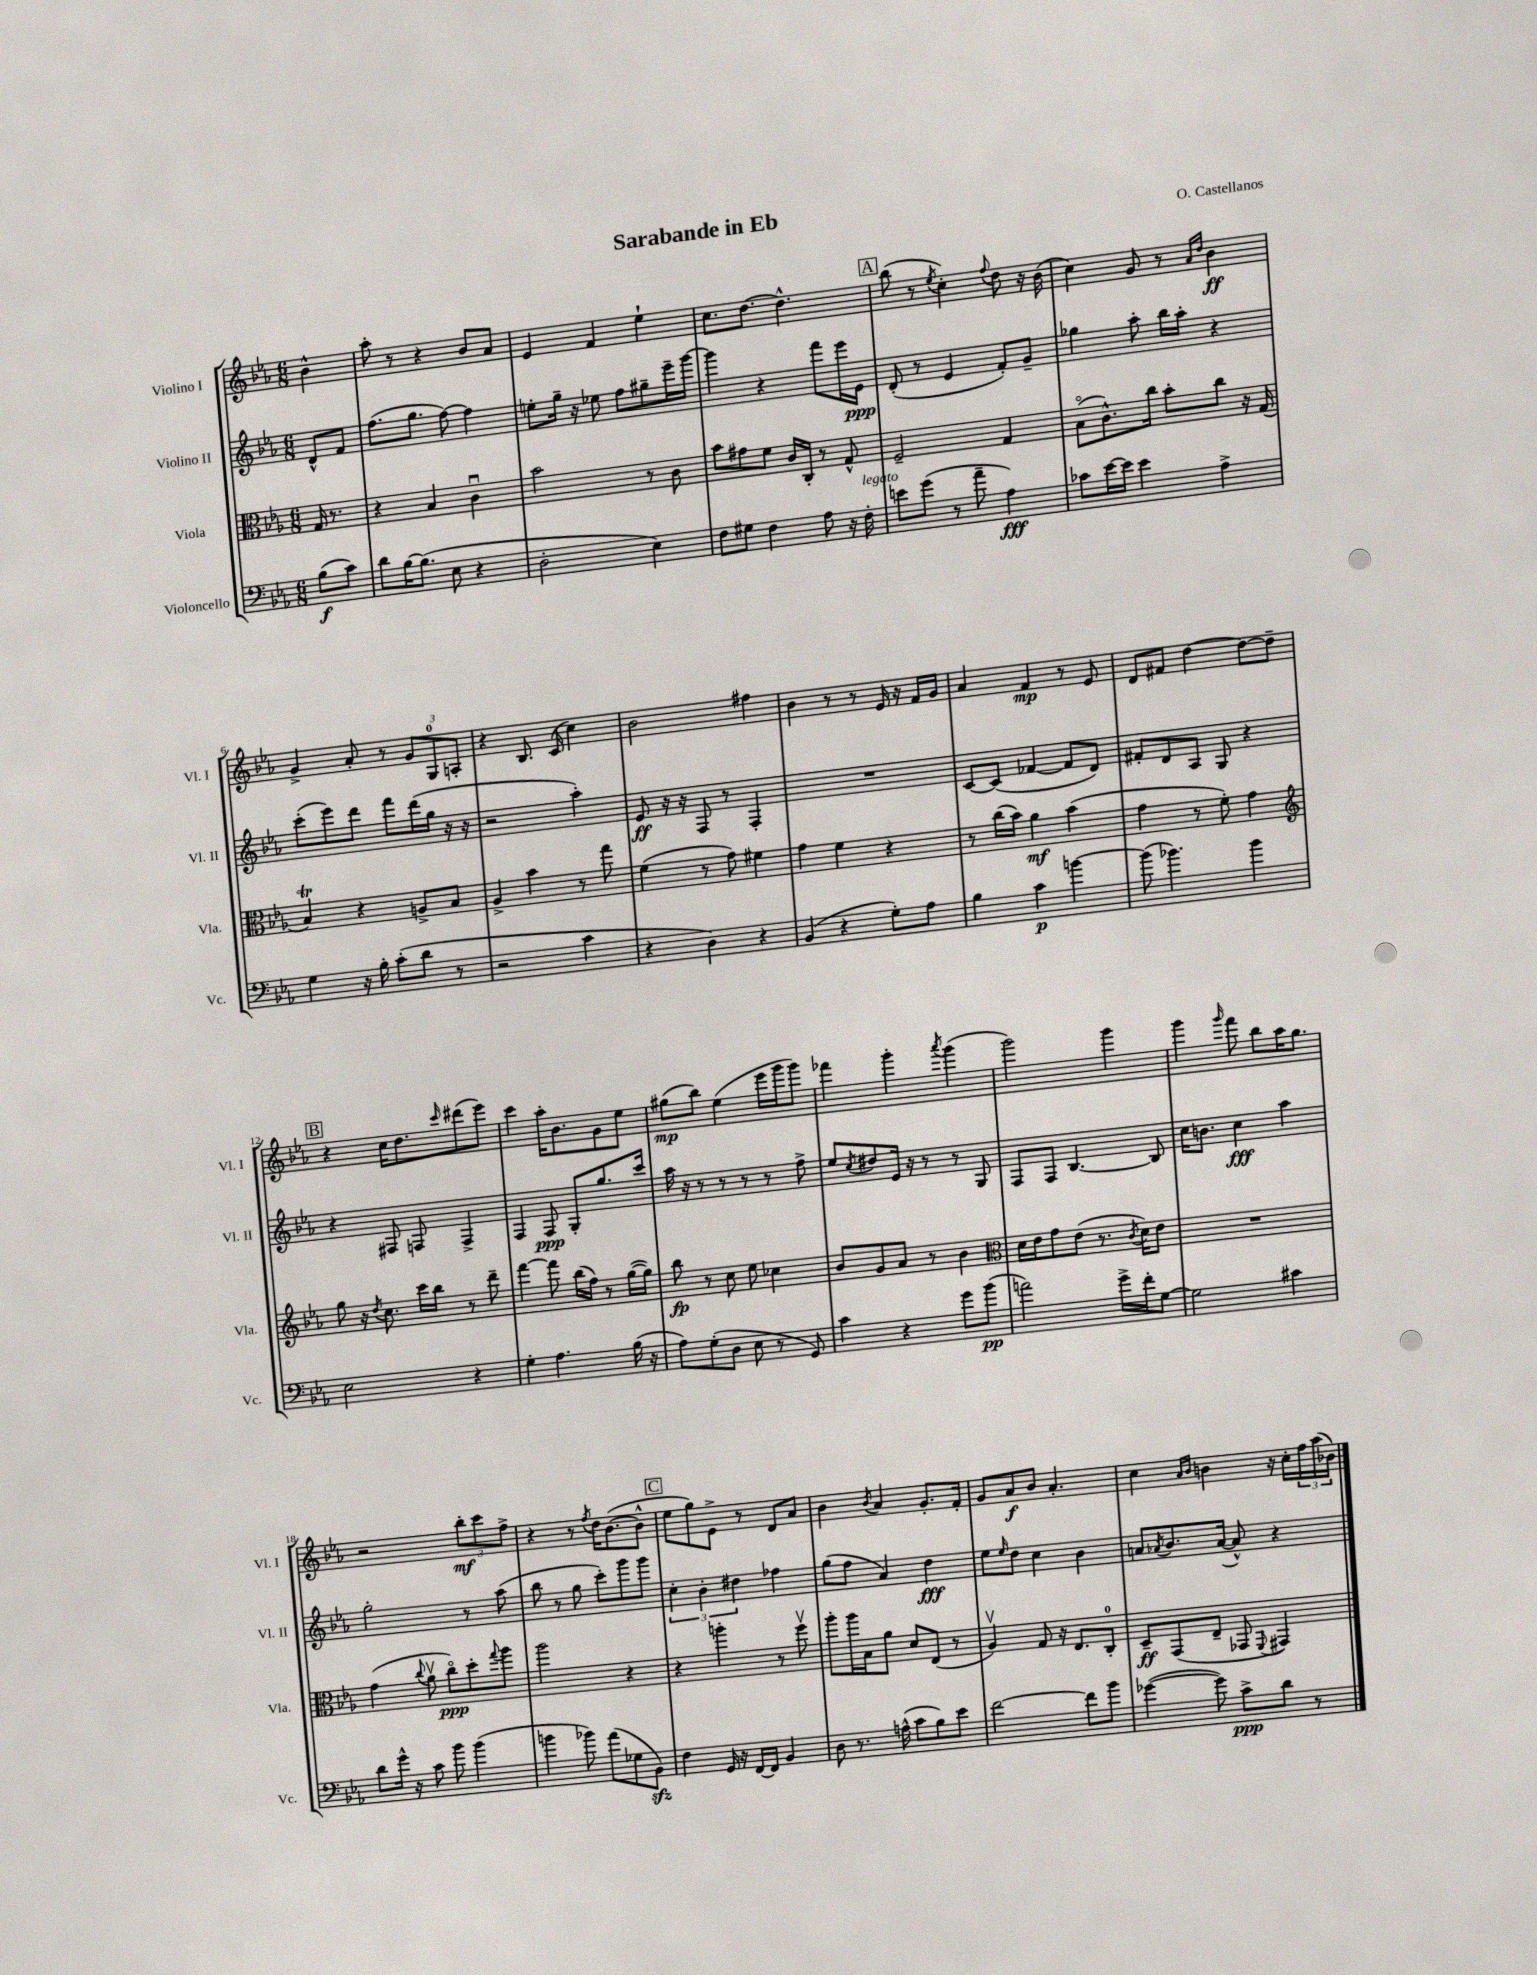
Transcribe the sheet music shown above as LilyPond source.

\header { title = "Sarabande in Eb" composer = "O. Castellanos" }
<<
\new StaffGroup <<
\new Staff = "s0" \with { instrumentName = "Violino I" shortInstrumentName = "Vl. I" } {
    \clef treble \key ees \major \numericTimeSignature \time 6/8 \partial 4
    bes'4-^ |
    aes''8-. r8 r4 bes'8 aes'8 |
    ees'4 f'4 ees''4-! |
    c''8. d''8.~ d''4.-^ |
    \mark \markup { \box "A" } bes''8( r8 \acciaccatura { ees''8 } c''4-.) \appoggiatura { f''8 } d''8 r16 bes'16( |
    c''4) g'8 r8 \grace { aes'16 d''16 } bes'4\ff |
    g'4-> aes'8-. r8 \tuplet 3/2 { g'8 g8-0 a8-. } |
    r4 bes8. c'16( c''4) |
    bes'2 fis''4 |
    bes'4 r8 r8 ees'16 r16 f'16 g'16 |
    aes'4 f'4\mp r8 ees'8 |
    d'8 fis'8 d''4~ d''8~ d''8-- |
    \mark \markup { \box "B" } r4 c''16 d''8. \grace { c'''16 } dis'''8( ees'''8) |
    c'''4 aes''16-. bes'8. g'8 ees''8 |
    gis''8\mp( bes''8) ees''4( ees'''16 g'''16 g'''8) |
    fes'''4 g'''4-. \acciaccatura { aes'''8 } g'''4( |
    g'''2) g'''4 |
    g'''4 \grace { g'''16 } f'''8 bes''8 aes''16 g''8. |
    r2 \tuplet 3/2 { bes''8-.\mf c'''8 f''8-> } |
    r4 r8 \acciaccatura { f''8 } d''16 bes'8.~( bes'8-^ |
    \mark \markup { \box "C" } ees''8 g''8) ees'8-> r8 d'8 aes'8 |
    bes'4 \acciaccatura { bes'8 } aes'4 g'8.-. f'16-. |
    g'8 aes'8\f bes'8 aes'4.-. |
    c''4 \grace { aes'16 bes'16 } b'4 r16 c''16-. \tuplet 3/2 { f''16 aes''16( bes'16) } \bar "|." |
}
\new Staff = "s1" \with { instrumentName = "Violino II" shortInstrumentName = "Vl. II" } {
    \clef treble \key ees \major \numericTimeSignature \time 6/8 \partial 4
    d'8-^ f'8 |
    f''8.( g''8. f''8~) f''4 |
    e''8-. g''16-- r16 ees''8 f''8 gis''8-- ees'''16-- g'''16~ |
    g'''4 r4 f'''8 ees'''16 ees'16\ppp |
    \mark \markup { \box "A" } d'8-.( r8 ees'4 f'8-.) g'8-- |
    ges''4 aes''8-. bes''16 aes''16-. r4 |
    c'''8-.( ees'''8) d'''8 f'''8 d'''16( g''16 r16 r16 |
    r2 aes''4-.) |
    ees'8\ff r16 r16 f8 r8 f4-. |
    R2. |
    c'8~ c'8( fes'4~ fes'8 d'8) |
    fis'8-. d'8 aes8 g8 r4 |
    \mark \markup { \box "B" } r4 fis8 f8 f4-> |
    f4 f8\ppp g8-. g''8. c'''16 |
    aes''16 r16 r8 r8 r8 r8 f''8-> |
    ees''8 \acciaccatura { c''8 } dis''8 ees'16 r16 r8 r8 g8 |
    f8 f8 bes4.~ bes8 |
    c''16 b'8. c''4\fff aes''4 |
    g''2-. r8 aes''8( |
    bes''8 r8 g''8 c'''8-.) g'''8 g'''8 |
    \mark \markup { \box "C" } \tuplet 3/2 { c''4-. bes'4-. dis''4 } fes''4 |
    g''8( f''8 aes'4) d''4\fff |
    ees''8 \grace { ees''16 } d''8 c''4 bes'4 |
    a'8 \acciaccatura { aes'8 } bes'8. aes'16~( aes'8-^) r4 \bar "|." |
}
\new Staff = "s2" \with { instrumentName = "Viola" shortInstrumentName = "Vla." } {
    \clef alto \key ees \major \numericTimeSignature \time 6/8 \partial 4
    g16 r8. |
    r4 bes4 c'4\downbow |
    bes'2 r8 c'8 |
    bes'8 gis'8 f'8 c'16 c16-. r8 g8-^ |
    \mark \markup { \box "A" } f2-- g4 |
    bes8\flageolet( c'8.-^) c''16 bes'8-. c''8 r16 g16( |
    bes4\trill) r4 a8-> bes8 |
    aes4-> bes'4 r8 g''8 |
    f'4( r8 g'8) fis'4 |
    g'4 f'4 r4 |
    r8 c''16( bes'16) aes'4\mf bes'4( |
    g'4 r8 f'8-.) g'4 |
    \mark \markup { \box "B" } \clef treble g''8 r16 \acciaccatura { d''8 } c''8. c'''16 bes''16 r8 d'''8-- |
    f'''4~ f'''8 bes''16( f''16) r8 g''16~( g''16) |
    bes''8\fp r8 c''8 ees''8 ces''4 |
    bes'8 g'8 aes'8 r8 bes'4 |
    \clef alto d'16 ees'16 g'8 ees'8( r8. \acciaccatura { c'8 } d'16) ees'8 |
    R2. |
    g'4( \appoggiatura { c''8 } aes'8\upbow c''8\flageolet\ppp) d''8-. \appoggiatura { g''8 } aes''8 |
    aes''2 r4 |
    \mark \markup { \box "C" } r4 a''4-. r8 f''8\upbow |
    aes''8-. aes''16 bes16 aes'8 d'8 ees8( r8 |
    aes4\upbow) g8 r16 ees8. c8-0-. |
    d8--\ff g,8( ees8-- ges,8 \appoggiatura { f,8 } gis,4) \bar "|." |
}
\new Staff = "s3" \with { instrumentName = "Violoncello" shortInstrumentName = "Vc." } {
    \clef bass \key ees \major \numericTimeSignature \time 6/8 \partial 4
    bes8\f( c'8) |
    d'8 bes16~ bes8.( ees8 r4 |
    d2-. ees4) |
    f8 gis8 f4 aes8 r16 f16-.^\markup { \italic "legato" } |
    \mark \markup { \box "A" } e'8 g'8( r8 aes'8-- aes4\fff) |
    ces'8 ees'16~ ees'16 ees'4 aes4-> |
    g4 r16 bes16-. c'8-.( d'8 r8 |
    r2 c'4 |
    r4 d4) r4 |
    bes,4( r4 g8-.) aes8 |
    bes4 c'4\p b'4~ |
    b'8( bes'4.) bes'4 |
    \mark \markup { \box "B" } ees2 r4 |
    g4-. aes4. bes16( r16 |
    aes8) g8-.( d8 ees8 r8 g,8) |
    c'4 r4 g'8 bes'8\pp( |
    a'2) g'16-> f'16-. g8~ |
    g2 cis'4 |
    d'8 g'16-^ r16 c'8 bes'8 bes'4( |
    b'4 bes'8) aes'8( ges8 bes,8\sfz) |
    \mark \markup { \box "C" } f4 g,16 r16 f,16~ f,16 bes,4 |
    d8 r8. a16-^( c'8 bes8) ees'8 |
    f'2~ f'8 bes'8 |
    ges'4~( ges'8) c'8->\ppp d'8 r8 \bar "|." |
}
>>
>>
